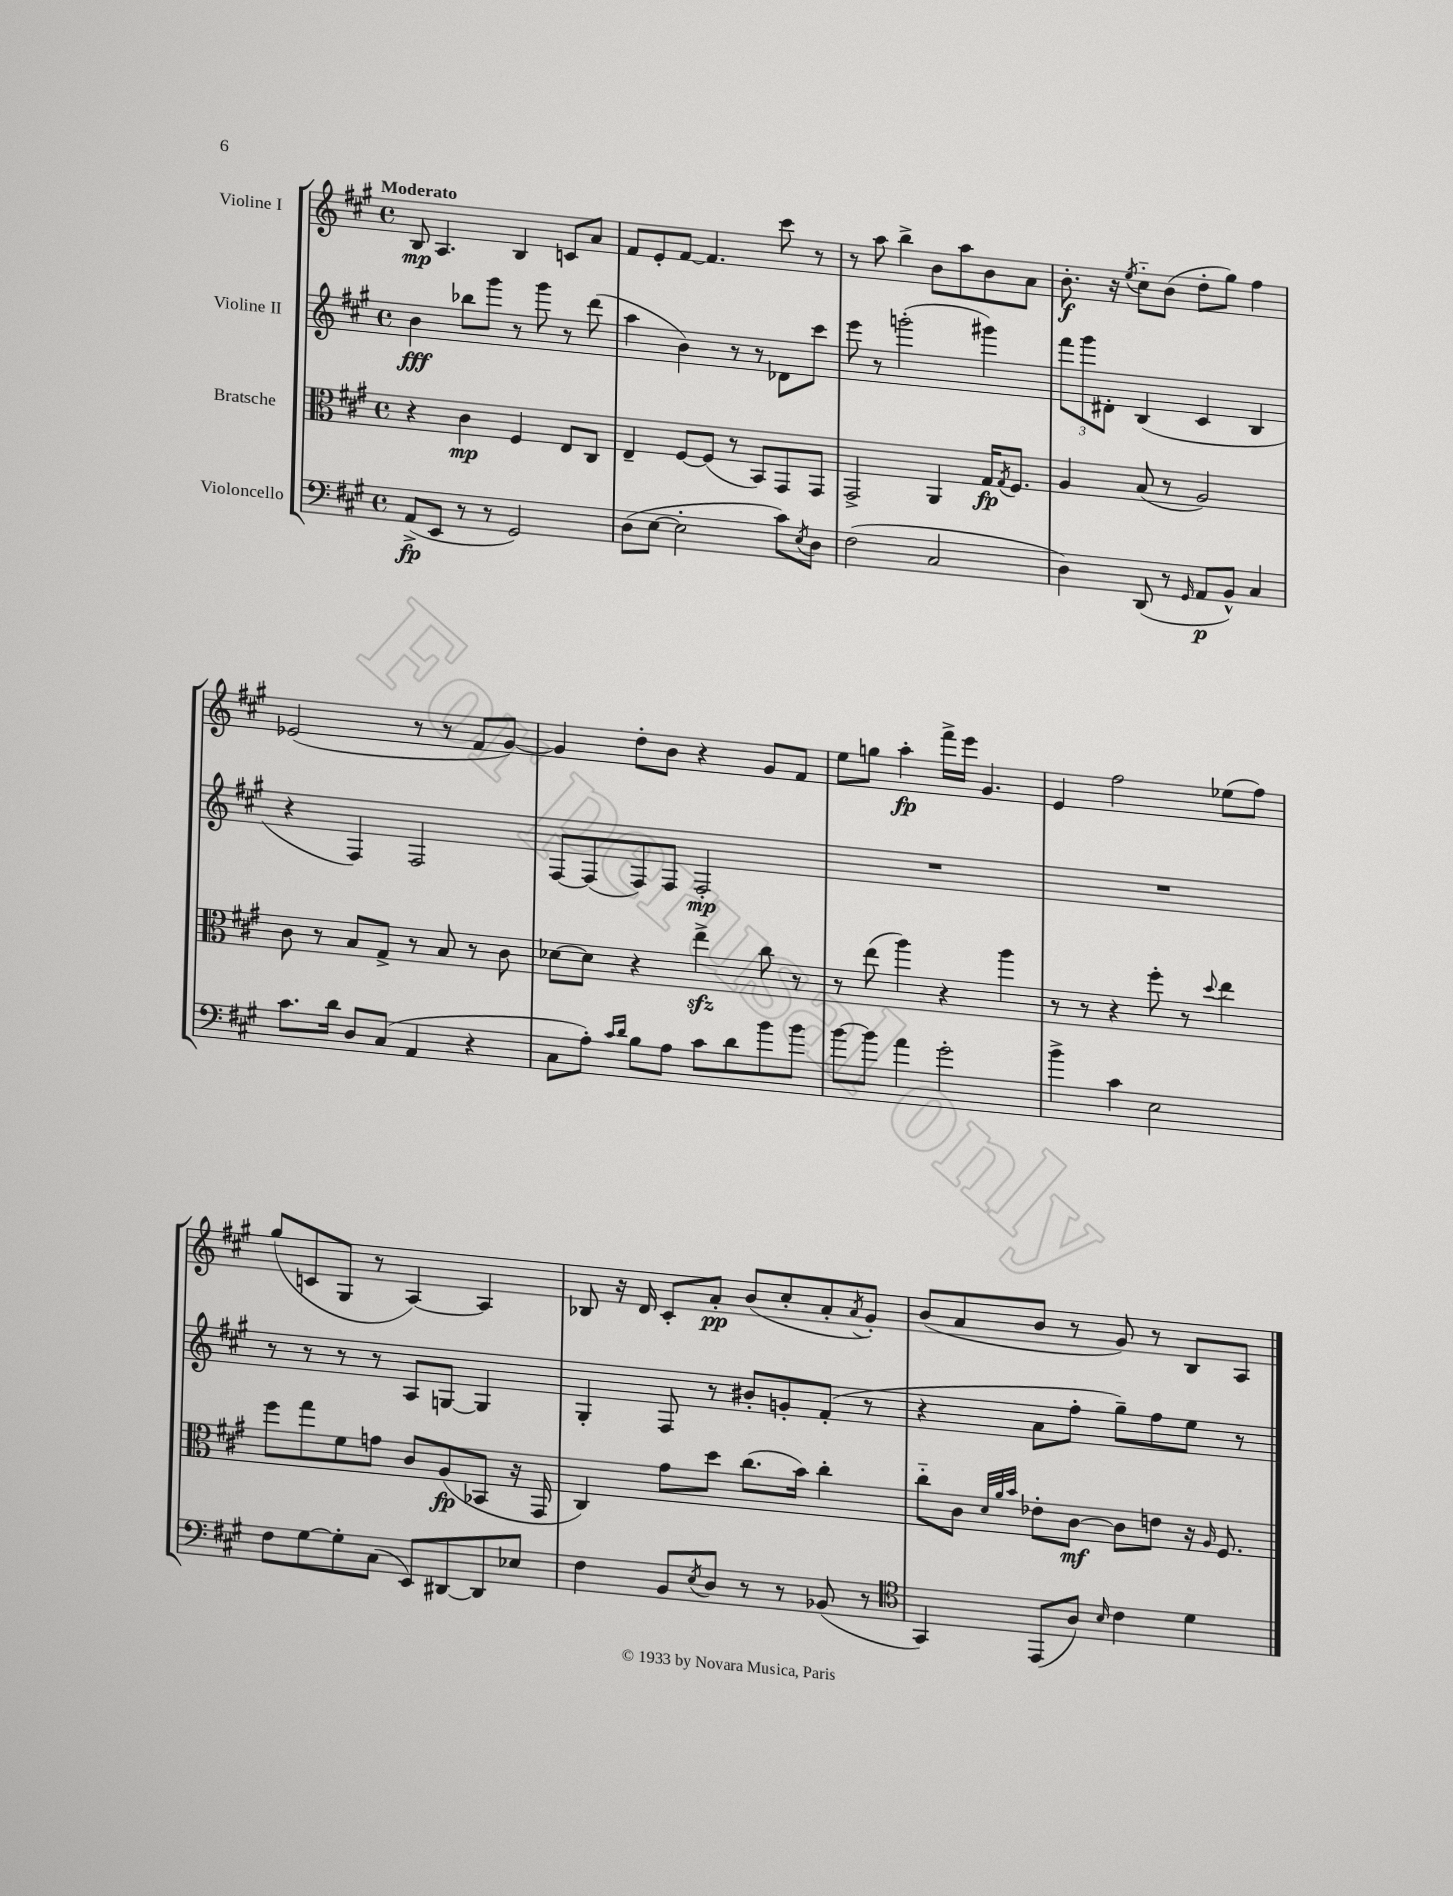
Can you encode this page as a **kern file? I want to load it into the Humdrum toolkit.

**kern	**kern	**kern	**kern
*staff4	*staff3	*staff2	*staff1
*clefF4	*clefC3	*clefG2	*clefG2
*k[f#c#g#]	*k[f#c#g#]	*k[f#c#g#]	*k[f#c#g#]
*M4/4	*M4/4	*M4/4	*M4/4
*met(c)	*met(c)	*met(c)	*met(c)
(8AA^	4r	4b	8B
8EE	.	.	4.A
8r	4c#	8bb-	.
8r	.	8ggg#	.
2GG#)	4F#	8r	4B
.	.	8ggg#	.
.	8E	8r	8c
.	8C#	(8ddd	8a
=	=	=	=
(8D	4E~	4aa	8f#
[8E	.	.	8e'
2E']	[8F#	4b)	[8f#
.	(8F#]	.	4.f#]
.	8r	8r	.
.	8BB)	8r	.
8c#)	8GG#	8d-	8ccc#
8qE	.	.	.
8D	8GG#	8ccc#	8r
=	=	=	=
(2F#	2GG#^	8eee	8r
.	.	8r	8aa
.	.	(2ggg'	4bb^
2C#	4AA	.	8b
.	.	.	8aa
.	16G#	4ggg#)	8b
.	8qG#	.	.
.	8.F#	.	.
.	.	.	8a
=	=	=	=
4D)	4A	12fff#	8.b'
.	.	12ggg#	.
.	.	12d#'	.
.	.	.	16r
.	.	.	8qee
(8DD	(8B	(4B	8cc#'~
8r	8r	.	(8b
16qqGG#	.	.	.
8AA	2A)	4c#	8dd'
8BB^^)	.	.	8gg#)
4C#	.	4B	4ff#
=	=	=	=
8.c#	8c#	4r	(2e-
.	8r	.	.
16d	.	.	.
8D	8B	4F#)	.
(8C#	8G#^	.	.
4AA	8r	2F#	8r
.	8B	.	8r
4r	8r	.	8f#
.	8c#	.	[8g#)
=	=	=	=
8C#	[8d-	[8F#	4g#]
8A')	8d-]	(8F#]	.
16qqc#	.	.	.
16qqd	.	.	.
8B	4r	8F#)	8dd'
8A	.	8F#	8b
8c#	4ee^	2F#'	4r
8d	.	.	.
8b	8cc#	.	8g#
8b	8r	.	8f#
=	=	=	=
[8b	8r	1r	8ee
8b]	(8ee	.	8gg
4a	4aa)	.	4aa'
2g#'	4r	.	16fff#^
.	.	.	16eee
.	.	.	4.g#
.	4aa	.	.
=	=	=	=
4b^	8r	1r	4e
.	8r	.	.
4c#	4r	.	2ff#
2E	8ff#'	.	.
.	8r	.	.
.	8qqdd	.	.
.	4ee	.	(8ee-
.	.	.	8ff#)
=	=	=	=
8F#	8ff#	8r	(8gg#
[8G#	8gg#	8r	8c
8G#']	8f#	8r	8G#
(8C#	8g	8r	8r
8EE)	8c#	8A	[4A)
[8DD#	(8A	[8G	.
8DD#]	8BB-	4G]	4A]
8E-	16r	.	.
.	16GG#	.	.
=	=	=	=
4F#	4C#)	4G#'	8B-
.	.	.	16r
.	.	.	16d
8BB	8g#	8F#	8c#'
8qE	.	.	.
8D	8dd	8r	8a'
8r	(8.cc#	8b#'	(8b
8r	.	8g'	8cc#'
.	16b)	.	.
(8BB-	4cc#'	(8f#'	8a'
.	.	.	8qa
8r	.	8r	8g#')
=	=	=	=
*clefC4	*	*	*
4GG#)	8cc#'~	4r	(8b
.	8c#	.	8a
.	32qqd	.	.
.	32qqa	.	.
.	32qqb	.	.
(8EE	8e-'	8a	8b
8A)	[8c#	8ff#'	8r
16qqB	.	.	.
4c#	8c#]	8gg#~)	8g#)
.	8e	8ff#	8r
4d	16r	8ee	8B
.	16qqA	.	.
.	8.F#	.	.
.	.	8r	8A
==	==	==	==
*-	*-	*-	*-
